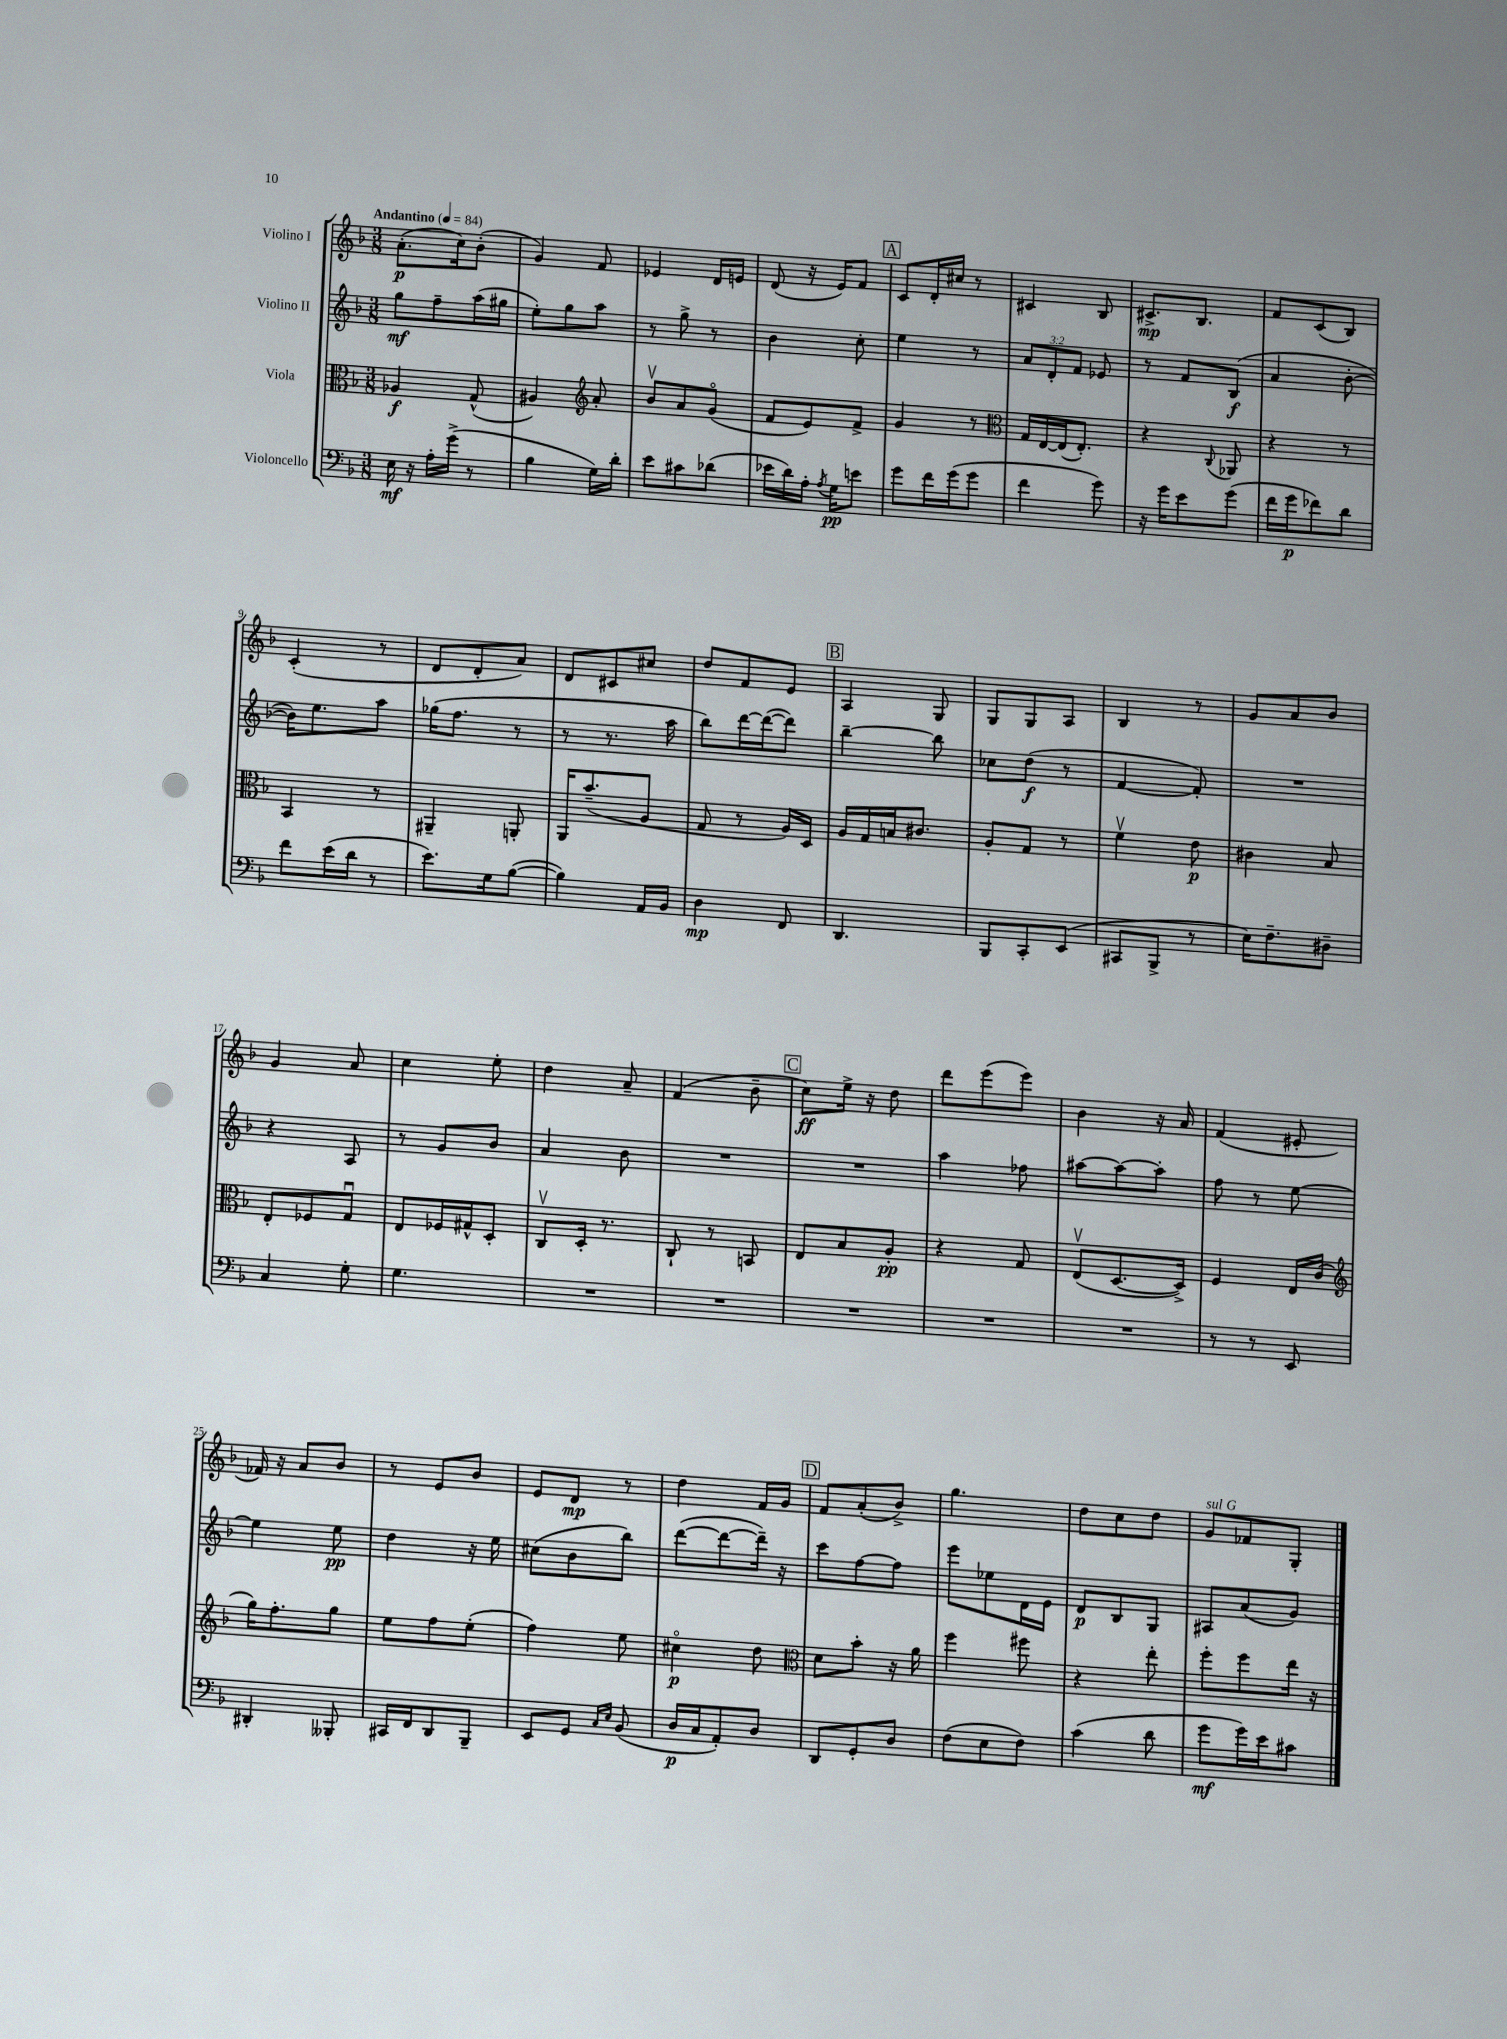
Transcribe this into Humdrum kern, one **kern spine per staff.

**kern	**kern	**kern	**kern
*staff4	*staff3	*staff2	*staff1
*clefF4	*clefC3	*clefG2	*clefG2
*k[b-]	*k[b-]	*k[b-]	*k[b-]
*M3/8	*M3/8	*M3/8	*M3/8
*MM84	*MM84	*MM84	*MM84
16E	4A-	8gg	(8.a'
16r	.	.	.
16A'	.	8ff~	.
(16g^	.	.	16cc)
8r	(8G^^	(16aa	(8b-'
.	.	16gg#	.
=	=	=	=
4B-	4A#)	8ee')	4g)
.	.	8gg	.
*	*clefG2	*	*
16G)	8a'	8aa	8f
16d'	.	.	.
=	=	=	=
8e	8b-v	8r	4e-
8c#	8a	8gg^	.
(8d-	(8go	8r	16d
.	.	.	16e
=	=	=	=
16e-	8f	4b-	(8d
16d)	.	.	.
16A'	8e)	.	16r
8qA	.	.	.
16G	.	.	16e)
8e	8f^	8cc'	8f
=	=	=	=
8g	4g	4ee	8c
16f	.	.	16d'
(16g	.	.	16cc#
8g	8r	8r	8r
=	=	=	=
*	*clefC3	*	*
4f	16G	12a	4c#
.	[16E	.	.
.	.	12d'	.
.	(16E]	.	.
.	.	12f	.
.	8.E')	.	.
8g)	.	8e-	8B-
=	=	=	=
16r	4r	8r	8.c#^
16g	.	.	.
8e	.	8f	.
.	.	.	8.B-
.	8qqC	.	.
(8g	8AA-	(8B-	.
=	=	=	=
16f	4r	4a	8f
16g	.	.	.
8f-)	.	.	(8c
8d	8r	[8b-'	8B-)
=	=	=	=
8f	4BB-	16b-])	(4c'
.	.	8.ee	.
(16e	.	.	.
16d	.	.	.
8r	8r	8aa	8r
=	=	=	=
8.e)	4AA#~	(16gg-	8d
.	.	8.ff	.
.	.	.	8d'
16G	.	.	.
([8B-	8AA'	8r	8a)
=	=	=	=
4B-])	16AA	8r	8d
.	(8.b-~	.	.
.	.	8.r	8c#
16AA	8A	.	8cc#
16BB-	.	16aa	.
=	=	=	=
4D	8G	8bb-)	8dd
.	8r	[16ddd	8f
.	.	(16ddd_	.
8FF	16A)	8ddd])	8e
.	16D	.	.
=	=	=	=
4.DD	16A	[4bb-~	4A
.	16G	.	.
.	16B	.	.
.	8.c#	.	.
.	.	8bb-]	8G
=	=	=	=
8BBB-	8A'	8cc-	8G
8CC'	8G	(8dd	8G
(8EE	8r	8r	8A
=	=	=	=
8CC#	4fv	[4f	4B-
8BBB-^	.	.	.
8r	8e	8f'])	8r
=	=	=	=
16E)	4c#	4.r	8g
8.F~	.	.	.
.	.	.	8a
8D#~	8B-	.	8b-
=	=	=	=
4C	8E'	4r	4g
.	8F-	.	.
8G'	8Gu	8A	8a
=	=	=	=
4.G	8E	8r	4cc
.	16F-	8g	.
.	16G#^^	.	.
.	8D'	8b-	8ee'
=	=	=	=
4.r	8Cv	4a	4dd
.	16D'	.	.
.	8.r	.	.
.	.	8b-	8a~
=	=	=	=
4.r	8C`	4.r	(4f
.	8r	.	.
.	8BB	.	8b-~
=	=	=	=
4.r	8E	4.r	8cc)
.	8B-	.	16ee^
.	.	.	16r
.	8A'	.	8dd
=	=	=	=
4.r	4r	4aa	8ddd
.	.	.	(8eee
.	8G	8ff-	8eee)
=	=	=	=
4.r	(8Ev	[8aa#	4b-
.	[8.D	8aa#_	.
.	.	8aa#']	16r
.	16D^])	.	16a
=	=	=	=
8r	4F	8ff	(4f
8r	.	8r	.
8EE	16E	[8ee	8e#'
.	(16c	.	.
=	=	=	=
*	*clefG2	*	*
4DD#'	16gg)	4ee]	16f-)
.	8.ff'	.	16r
.	.	.	8a
8BBB--'	8gg	8ee	8b-
=	=	=	=
16CC#	8ee	4dd	8r
16FF	.	.	.
8DD	8ff	.	8e
8BBB-~	(8ee'	16r	8b-
.	.	16ee	.
=	=	=	=
8EE	4ff)	(8cc#	8e
8GG	.	8b-	8d
16qqC	.	.	.
16qqE	.	.	.
(8BB-	8ee	8bb-)	8r
=	=	=	=
16D	4cc#o	([8ddd	4dd
16C	.	.	.
8AA')	.	8ddd_	.
8D	8dd	16ddd~])	16f
.	.	16r	16g
=	=	=	=
*	*clefC3	*	*
8DD	8d	8ccc	8f
8GG'	8b-'	[8ff	(8a'
8D	16r	8ff]	8b-^)
.	16a	.	.
=	=	=	=
(8F	4ff	8eee	4.gg
8E	.	8ee-	.
8F)	8ff#	16d	.
.	.	16e	.
=	=	=	=
(4c	4r	8d	8dd
.	.	8B-	8cc
8d	8ee'	8G	8dd
=	=	=	=
8g	8ff'	8A#	8g
16g)	8ff	(8a	8f-
16e	.	.	.
8c#	16ee	8g)	8G'
.	16r	.	.
==	==	==	==
*-	*-	*-	*-
